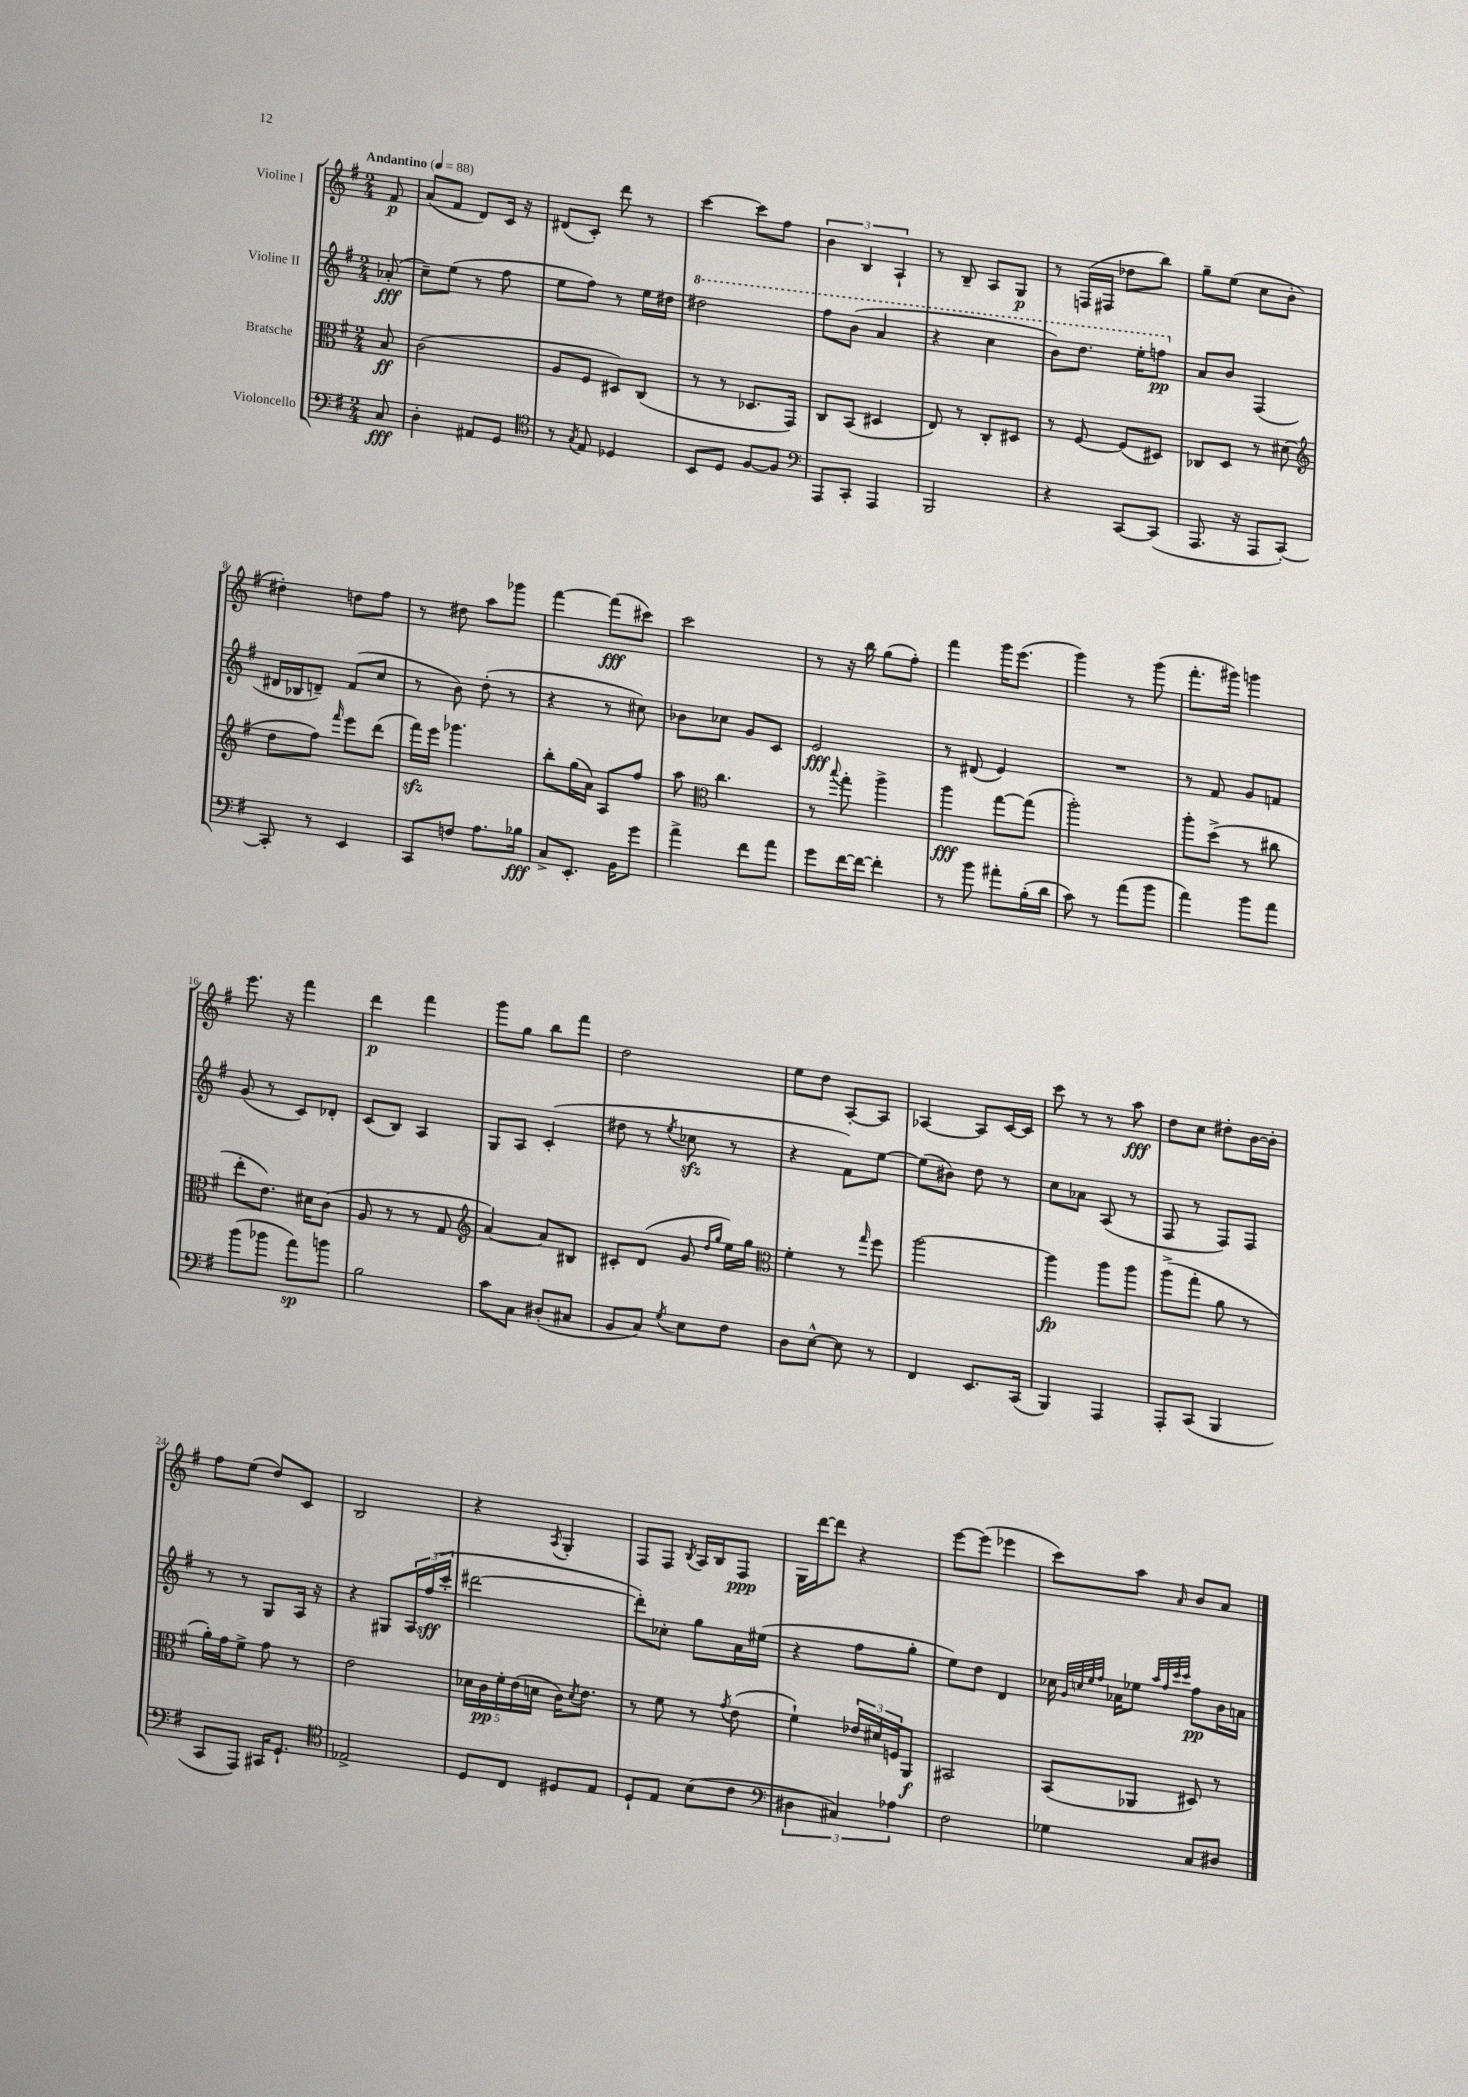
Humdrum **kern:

**kern	**kern	**kern	**kern
*staff4	*staff3	*staff2	*staff1
*clefF4	*clefC3	*clefG2	*clefG2
*k[f#]	*k[f#]	*k[f#]	*k[f#]
*M2/4	*M2/4	*M2/4	*M2/4
*MM88	*MM88	*MM88	*MM88
8C	8B	(8a-'	8f#
=	=	=	=
4D'	(2c	8cc~)	(8a
.	.	(8ee	8f#
8AA#	.	8r	8d)
8GG	.	8ff#	16c
.	.	.	16r
=	=	=	=
*clefC4	*	*	*
8r	8A	8ee	(8d#
8qG	.	.	.
8E	8F#	8ff#)	8c')
4D-	8D#)	8r	8ddd
.	(8C	16ee	8r
.	.	16dd#	.
=	=	=	=
8BB	8r	2ddd#	[4ccc
8D	8r	.	.
[8F#	8.D-	.	8ccc]
8F#]	.	.	8ff#
.	16GG)	.	.
=	=	=	=
*clefF4	*	*	*
8AAA	8C	8fff#	6b
8CC'	(8BB	(8bb	.
.	.	.	6B
4AAA	4D#	4aa	.
.	.	.	6A`
=	=	=	=
2BBB	8E)	4r	8r
.	8r	.	8B~
.	8C'	4ccc	8A
.	8D#	.	8G
=	=	=	=
4r	8r	8bb)	8r
.	[8F#	8.ddd	(16F
.	.	.	16F#
[8CC	(8F#]	.	8dd-
.	.	16eee'	.
(8CC]	8D#)	8fff	8bb)
=	=	=	=
8.AAA	8C-	8a	8gg~
.	8D	8b	(8ee
16r	.	.	.
8AAA	8r	(4F#	8cc
[8CC')	(8d#	.	8b'
=	=	=	=
*	*clefG2	*	*
8CC']	8dd	16d#	4dd#')
.	.	16B-	.
8r	8ff#)	8d~)	.
.	16qqfff#	.	.
4EE	8eee	(8f#	8dd
.	(8ddd	8cc	8ff#
=	=	=	=
8CC	16fff#)	8r	8r
.	16eee	.	.
8F	4.ggg-	8b)	8dd#
8.A	.	(8dd'	8aa
.	.	8r	8ggg-
16B-	.	.	.
=	=	=	=
8C^	8bb'	4r	[4fff#
8.EE'	(16gg	.	.
.	16a)	.	.
.	8A	8r	(8fff#]
16BB	.	.	.
8g	8ff#	8cc#)	8ccc#)
=	=	=	=
4a^	8aa	8b-	2ccc
*	*clefC3	*	*
.	4.cc	8cc-	.
8f#	.	8g	.
8a	.	8c	.
=	=	=	=
8g	8r	2e	8r
.	8qqbb	.	.
[16f#	8gg'	.	16r
16f#_	.	.	16bb
4f#']	4aa^	.	(8gg
.	.	.	8ff#')
=	=	=	=
8r	4aa	8r	4fff#
8b	.	(8d#	.
8a#'	[8gg	4e)	16ggg
.	.	.	(8.eee
(16B'	(8gg]	.	.
16d	.	.	.
=	=	=	=
8c)	2aa')	2r	4ggg)
8r	.	.	.
(8a	.	.	8r
8b	.	.	(8ggg
=	=	=	=
4a)	8aa'	8r	8.fff#'
.	(8dd^	8f#	.
.	.	.	16ggg#)
8b	8r	8g	4ggg
8a	8cc#	8f	.
=	=	=	=
(8b	8ee'	(8g	8.eee
8b-	8.e)	8r	.
.	.	.	16r
8a)	.	8c)	4fff#
.	16d#	.	.
8b	(8c	8d-'	.
=	=	=	=
2B	8A	(8c	4ddd
.	8r	8B)	.
.	8r	4A	4fff#
.	8G	.	.
=	=	=	=
*	*clefG2	*	*
8c	[4a)	8G	8ggg
8C	.	8A	8gg
(8D#'	8a]	(4c'	8bb
8C#	8B#	.	8fff#
=	=	=	=
8BB	8c#'	8dd#	2dd
8C)	(8d	8r	.
8qG	.	8qee	.
8E	8g	8cc-	.
.	16qqdd	.	.
.	16qqgg	.	.
8F#	16ee)	8r	.
.	16gg	.	.
=	=	=	=
*	*clefC3	*	*
8D	4f#'	4r	8ee
[8E^^	.	.	8dd
8E]	8r	8f#)	[8A'
.	16qqgg	.	.
8r	8ff#	[8ee	8A]
=	=	=	=
4FF#	[2aa	(8ee]	[4A-
.	.	8b#)	.
8.EE	.	8dd	8A-]
.	.	8r	[16c
(16CC	.	.	16c]
=	=	=	=
4BBB)	4aa]	8cc	8ccc
.	.	8a-	8r
4AAA	8aa	(8A	8r
.	8aa	8r	8aa
=	=	=	=
8AAA'	(8aa^	8F#	8dd
(8CC	8gg'	8r	8cc
4BBB	8a	8F#)	8dd#'
.	8r	8F#	[16b
.	.	.	16b']
=	=	=	=
8CC	16a')	8r	8ff#
.	16g	.	.
8AAA)	8f#^	8r	(8ee
16CC#	8g	8G	8dd)
8.GG`	.	.	.
.	8r	16A	8c
.	.	16r	.
=	=	=	=
*clefC4	*	*	*
2E-^	2e	4r	2B
.	.	8G#	.
.	.	24A	.
.	.	(24ff#	.
.	.	24ccc'	.
=	=	=	=
8D	20d-	[2ddd#	4r
.	20c	.	.
.	20f#'	.	.
8C	.	.	.
.	(20e	.	.
.	20d	.	.
.	.	.	8qA
8D#	16c)	.	4G'
.	8qd	.	.
.	8.e	.	.
8E	.	.	.
=	=	=	=
8D`	8r	8ddd#'])	8F#
8E	8f#	8cc-'	8F#
.	.	.	8qB
(8B	8r	8gg	16A
.	.	.	16B
.	8qg	.	.
8c	(8e	16a	8F#
.	.	(16ee#	.
=	=	=	=
*clefF4	*	*	*
6D#	4f#`)	4r	16G
.	.	.	[16ddd
.	.	.	8ddd]
6C#)	.	.	.
.	24e-	8ff#	4r
.	24d#	.	.
6A-	24F	.	.
.	8AA	8gg'	.
=	=	=	=
2F#	2BB#	8ee)	[8eee
.	.	8dd	(8eee]
.	.	4d	4eee-
=	=	=	=
4G-	(8BB	16cc-	8ccc)
.	.	32qqg	.
.	.	32qqcc	.
.	.	32qqee	.
.	.	32qqff#	.
.	.	16a-	.
.	8AA-	8ee-	8aa
.	.	32qqaa	.
.	.	32qqff#	.
.	.	32qqccc	.
.	.	32qqccc	16qqa
8C	8D#)	8ff#	8b
8D#	8r	16b	8a
.	.	16a	.
==	==	==	==
*-	*-	*-	*-
